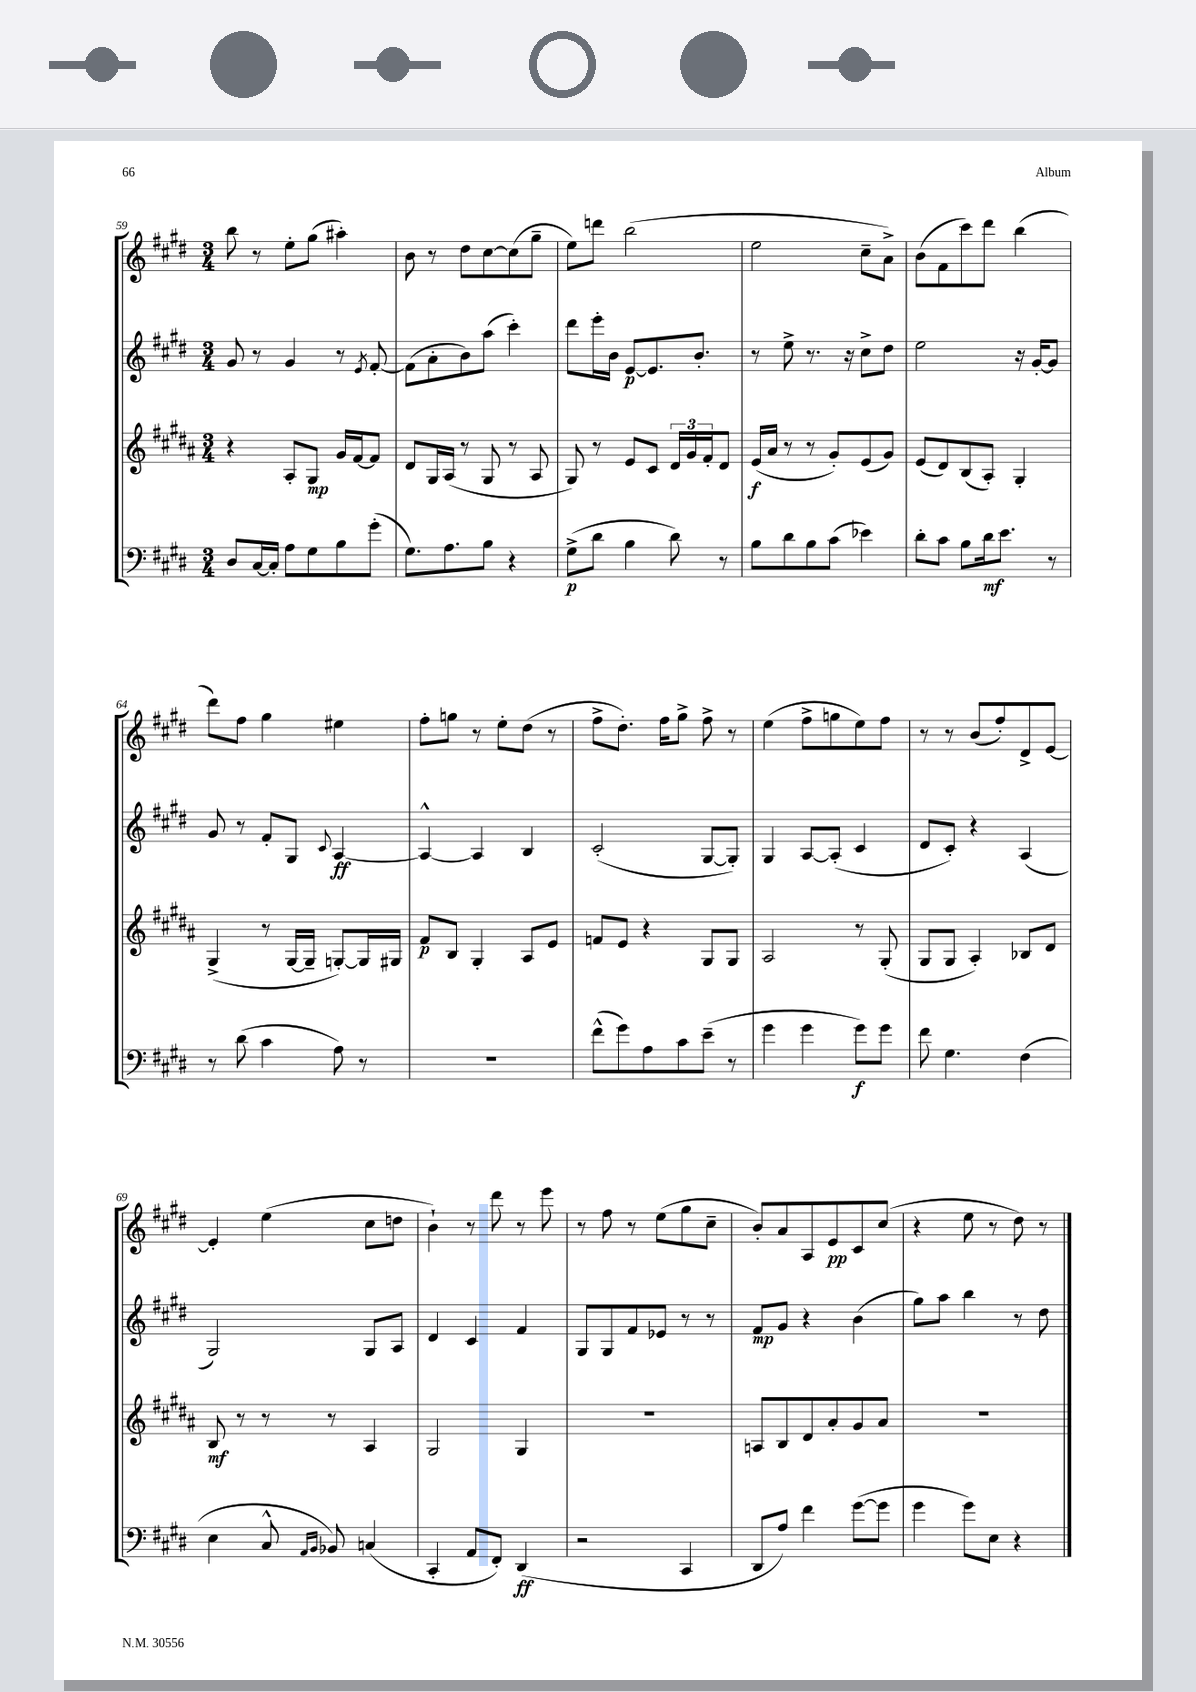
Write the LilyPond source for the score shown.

<<
\new StaffGroup <<
\new Staff = "s0" {
    \clef treble \key e \major \numericTimeSignature \time 3/4
    b''8 r8 e''8-. gis''8( ais''4-.) |
    b'8 r8 dis''8 cis''8~ cis''8( gis''8-- |
    e''8) d'''8 b''2( |
    e''2 cis''8-- a'8->) |
    b'8( fis'8 cis'''8) dis'''8 b''4( |
    dis'''8) fis''8 gis''4 eis''4 |
    fis''8-. g''8 r8 e''8-. dis''8( r8 |
    fis''8-> dis''8.-.) fis''16 gis''8-> fis''8-> r8 |
    e''4( fis''8-> g''8 e''8) fis''8 |
    r8 r8 b'8( fis''8-.) dis'8-> e'8~ |
    e'4-. e''4( cis''8 d''8 |
    b'4-!) r8 dis'''8 r8 e'''8 |
    r8 fis''8 r8 e''8( gis''8 cis''8-- |
    b'8-.) a'8 a8 e'8\pp cis'8 cis''8( |
    r4 e''8 r8 dis''8) r8 \bar "|." |
}
\new Staff = "s1" {
    \clef treble \key e \major \numericTimeSignature \time 3/4
    gis'8 r8 gis'4 r8 \acciaccatura { e'8 } fis'8~-. |
    fis'8( a'8-. b'8) a''8( cis'''4-.) |
    dis'''8 e'''16-. b'16 e'8~\p e'8. b'8.-. |
    r8 e''8-> r8. r16 cis''8-> dis''8 |
    e''2 r16 gis'16~-. gis'8 |
    gis'8 r8 fis'8-. gis8 \appoggiatura { cis'8 } a4~\ff |
    a4~-^ a4 b4 |
    cis'2-.( gis8~ gis8-.) |
    gis4 a8~ a8-.( cis'4 |
    dis'8 cis'8-.) r4 a4( |
    gis2) gis8 a8 |
    dis'4 cis'4 fis'4 |
    gis8 gis8 fis'8 ees'8 r8 r8 |
    fis'8\mp gis'8 r4 b'4( |
    gis''8) a''8 b''4 r8 dis''8 \bar "|." |
}
\new Staff = "s2" {
    \clef treble \key b \major \numericTimeSignature \time 3/4
    r4 ais8-. gis8\mp gis'16 fis'16~ fis'8 |
    dis'8 gis16 ais16( r8 gis8 r8 ais8 |
    gis8) r8 e'8 cis'8 \tuplet 3/2 { dis'16 gis'16 fis'16-. } dis'8 |
    e'16\f( ais'16 r8 r8 gis'8-.) e'8( gis'8) |
    e'8( dis'8) b8( ais8-.) gis4-. |
    gis4->( r8 gis16~ gis16-- g8~-.) g16 gis16 |
    fis'8\p b8 gis4-. ais8 e'8 |
    f'8 e'8 r4 gis8 gis8 |
    ais2 r8 gis8-.( |
    gis8 gis8 ais4-.) bes8 dis'8 |
    b8\mf r8 r8 r8 ais4 |
    gis2 gis4 |
    R2. |
    a8 b8 dis'8 ais'8-. gis'8 ais'8 |
    R2. \bar "|." |
}
\new Staff = "s3" {
    \clef bass \key e \major \numericTimeSignature \time 3/4
    dis8 cis16~ cis16-. a8 gis8 b8 gis'8-.( |
    gis8.) a8. b8 r4 |
    gis8->\p( dis'8 b4 dis'8) r8 |
    b8 dis'8 b8 cis'8( ees'4) |
    dis'8-. cis'8 b8 dis'16\mf e'8. r8 |
    r8 dis'8( cis'4 a8) r8 |
    R2. |
    fis'8-^( gis'8) a8 cis'8 e'8--( r8 |
    gis'4 gis'4 gis'8\f) gis'8 |
    fis'8 gis4. fis4( |
    e4 cis8-^ \grace { a,16 b,16 } bes,8) c4( |
    cis,4-. a,8 fis,8-.) dis,4\ff( |
    r2 cis,4 |
    dis,8 a8) fis'4 gis'8~( gis'8 |
    gis'4 gis'8) e8 r4 \bar "|." |
}
>>
>>
\layout { \context { \Score currentBarNumber = #59 } }
